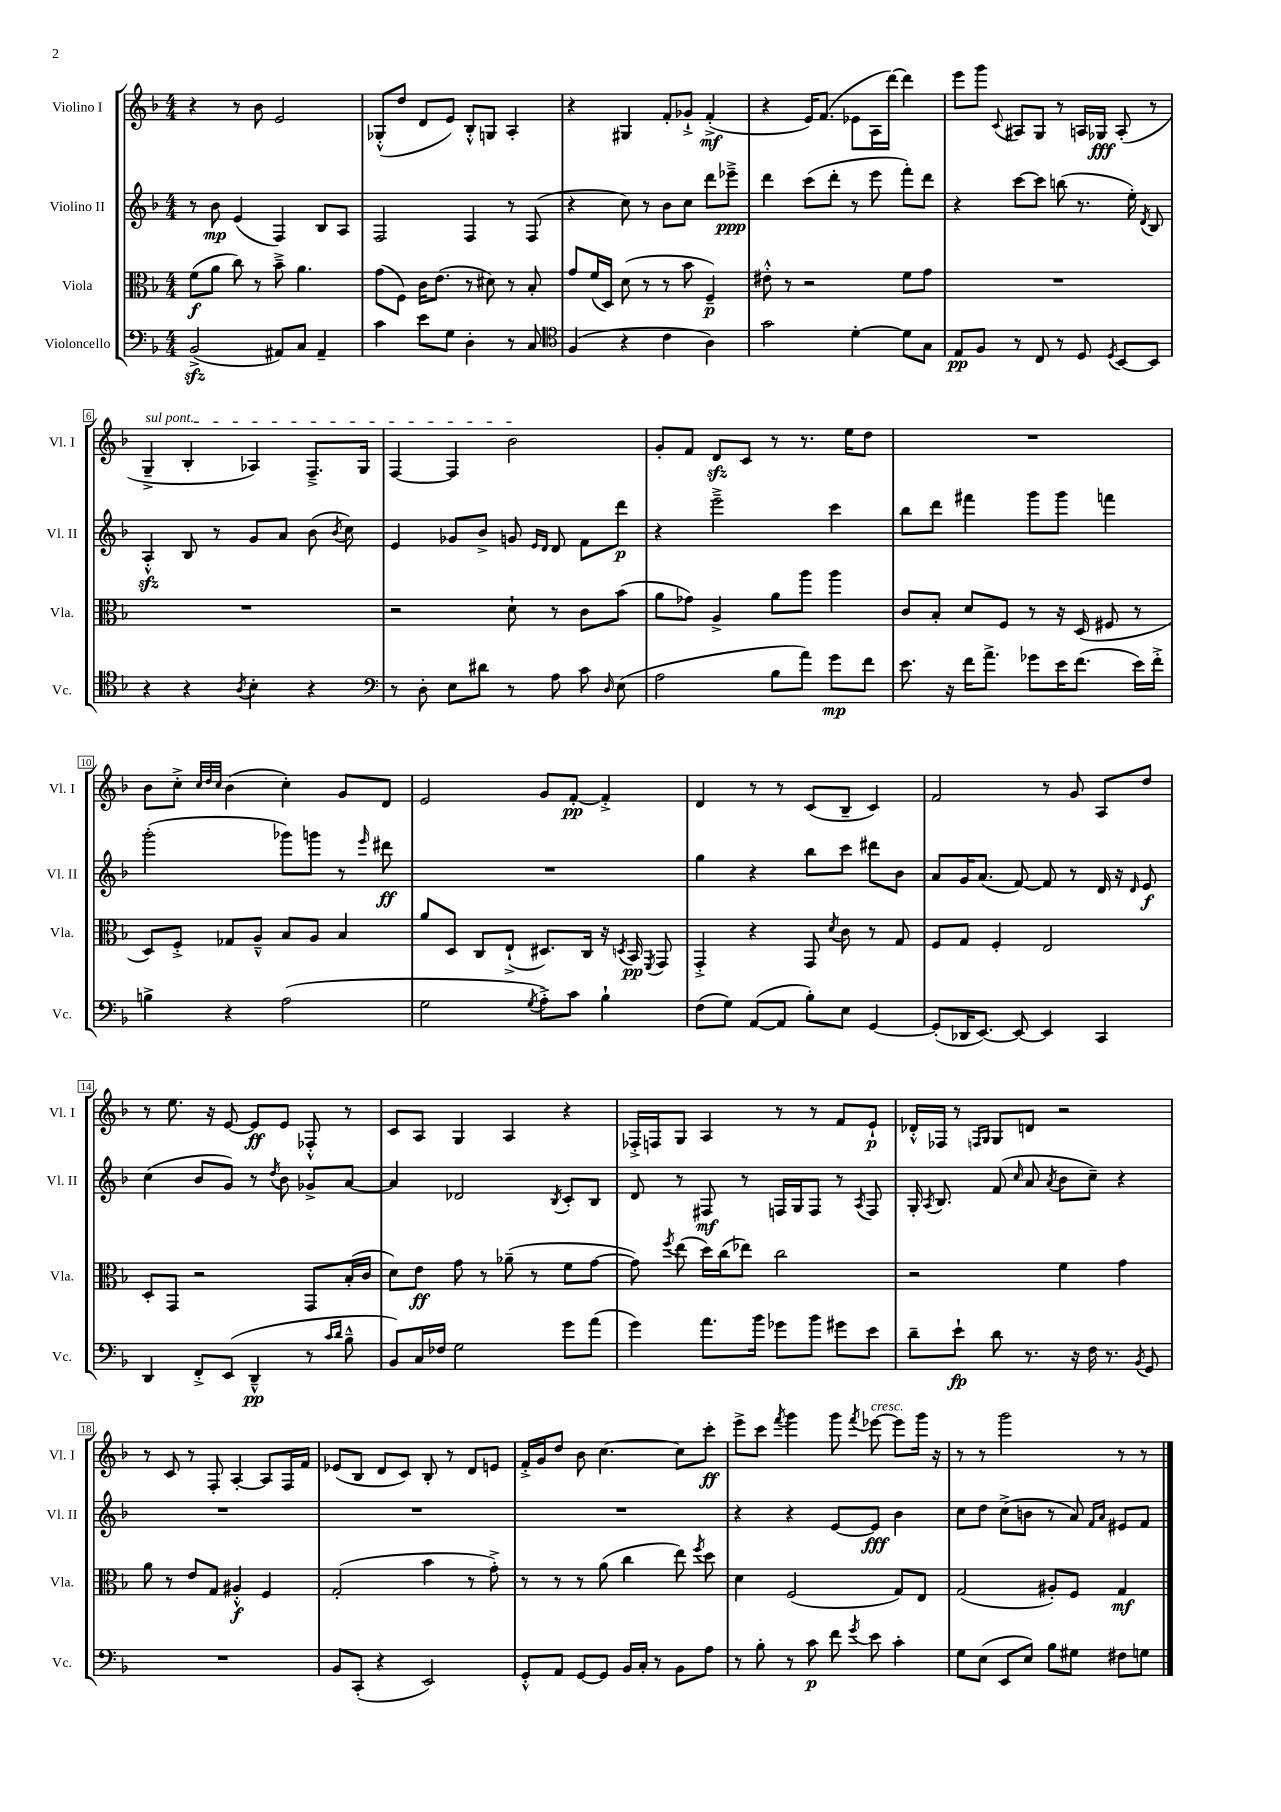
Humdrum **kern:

**kern	**kern	**kern	**kern
*staff4	*staff3	*staff2	*staff1
*clefF4	*clefC3	*clefG2	*clefG2
*k[b-]	*k[b-]	*k[b-]	*k[b-]
*M4/4	*M4/4	*M4/4	*M4/4
(2BB-^/	(8f\L	8r	4r
.	8a\J	8b-\	.
.	8cc\)	(4e/	8r
.	8r	.	8b-\
8AA#/L)	8b-~^\	4F/)	2e/
8C/J	4.a\	.	.
4AA#~/	.	8B-/L	.
.	.	8A/J	.
=	=	=	=
4c\	(8g\L	2F/	(8G-'^^/L
.	8F\J)	.	8dd/J
8e\L	16c\LK	.	8d/L
.	(8.e\J	.	.
8G\J	.	.	8e/J)
4D'\	8r	4F/	8B-'^^/L
.	8d#\)	.	8G/J
8r	8r	8r	4A'/
8C/	8B-'/	(8F/	.
=	=	=	=
*clefC4	*	*	*
(4F/	8g/L	4r	4r
.	(16f/L	.	.
.	16D/JJ)	.	.
4r	(8d\	8cc\)	4G#/
.	8r	8r	.
4c\	8r	8b-\L	8f'/L
.	8b-\	8cc\J	8g-`^/J
4A\)	4F~/)	8ddd\L	(4f'^/
.	.	8eee-~^\J	.
=	=	=	=
2g\	8e#'^^\	4ddd\	4r
.	8r	.	.
.	2r	(8ccc\L	16e/LK)
.	.	.	(8.f/J
.	.	8ddd'\J	.
[4d'\	.	8r	8e-\L
.	.	8eee\	16A\L
.	.	.	[16ddd\JJ)
8d\]L	8f\L	8fff'\L)	4ddd\]
8G\J	8g\J	8ddd\J	.
=	=	=	=
8E/L	1r	4r	8eee\L
8F/J	.	.	8ggg\J
.	.	.	8qqc/
8r	.	[8ccc\L	8A#/L
8C/	.	8ccc\]J	8G/J
8r	.	(8bb\	8r
8D/	.	8.r	16A/LL
.	.	.	16G-/JJ
8qD/	.	.	.
[8BB-/L	.	.	(8A'/
.	.	16ee'\)	.
.	.	8qd/	.
8BB-/]J	.	8B-/	8r
=	=	=	=
4r	1r	4A'^^/	4G~^/
4r	.	8B-/	4B-'/
.	.	8r	.
8qA/	.	.	.
4B-'\	.	8g/L	4A-/)
.	.	8a/J	.
4r	.	(8b-\	8.F~^/L
.	.	8qb-/	.
.	.	8cc\)	.
.	.	.	16G/Jk
=	=	=	=
*clefF4	*	*	*
8r	2r	4e/	[4F/
8D'\	.	.	.
8E\L	.	8g-/L	4F/]
8d#\J	.	8b-^/J	.
8r	8d`\	8g/	2b-\
.	.	16qqe/LL	.
.	.	16qqd/JJ	.
8A\	8r	8d/	.
8c\	8c\L	8f\L	.
16qqD/	.	.	.
(8E\	(8b-\J	8ddd\J	.
=	=	=	=
2A\	8a\L	4r	8g'/L
.	8g-\J)	.	8f/J
.	4A^/	2eee~^\	8d/L
.	.	.	8c/J
8B-\L	8a\L	.	8r
8a\J)	8aa\J	.	8.r
8g\L	4aa\	4ccc\	.
.	.	.	16ee\LK
8f\J	.	.	8dd\J
=	=	=	=
8.e\	8c/L	8bb-\L	1r
.	8B-'/J	8ddd\J	.
16r	.	.	.
16f\LK	8d/L	4fff#\	.
8.a^\J	.	.	.
.	8F/J	.	.
8g-\L	8r	8ggg\L	.
16e\K	16r	8ggg\J	.
(8.f\J	(16D/	.	.
.	8F#/	4fff\	.
16e\LL)	8r	.	.
16f'^\JJ	.	.	.
=	=	=	=
4B^\	8D/L)	(2ggg'\	8b-\L
.	8F'^/J	.	8cc'^\J
.	.	.	32qqcc/LLL
.	.	.	32qqdd/
.	.	.	32qqcc/JJJ
4r	8G-/L	.	(4b-\
.	8A~^^/J	.	.
(2A\	8B-/L	8ggg-\L)	4cc'\)
.	8A/J	8ggg\J	.
.	4B-/	8r	8g/L
.	.	16qqeee/	.
.	.	8ddd#\	8d/J
=	=	=	=
2G\	8a/L	1r	2e/
.	8D/J	.	.
.	8C/L	.	.
.	(8E`^/J	.	.
8qG/	.	.	.
8A'^\L)	8.D#/L)	.	8g/L
8c\J	.	.	[8f'/J
.	16C/Jk	.	.
4B-`\	16r	.	4f'^/]
.	8qD/	.	.
.	16BB-/	.	.
.	8qFF/	.	.
.	8GG/	.	.
=	=	=	=
(8F\L	4GG'^/	4gg\	4d/
8G\J)	.	.	.
([8AA/L	4r	4r	8r
8AA/]J	.	.	8r
8B-'\L)	8GG/	8bb-\L	(8c/L
.	8qd/	.	.
8E\J	8c\	8ccc\J	8B-~/J
[4GG/	8r	8ddd#\L	4c/)
.	8G/	8b-\J	.
=	=	=	=
(8GG'/]L	8F/L	8a/L	2f/
16DD-/K	8G/J	16g/K	.
[8.EE/J)	.	(8.a/J	.
.	4F'/	.	.
8EE/_	.	[8f/)	.
4EE/]	2E/	8f/]	8r
.	.	8r	8g/
4CC/	.	16d/	8A/L
.	.	16r	.
.	.	16qqd/	.
.	.	8e/	8dd/J
=	=	=	=
4DD/	8D'/L	(4cc\	8r
.	8GG/J	.	8.ee\
8FF'^/L	2r	8b-/L	.
.	.	.	16r
(8EE/J	.	8g/J)	[8e/
4DD~^^/	.	8r	8e/]L
.	.	8qdd/	.
.	.	8b-\	8e/J
8r	8GG/L	8g-^/L	8F-'^^/
16qqc/LL	.	.	.
16qqd/JJ	.	.	.
8B-~^^\	(16B-'/L	[8a/J	8r
.	16c/JJ	.	.
=	=	=	=
8BB-/L)	8d\L)	4a/]	8c/L
16C/L	8e\J	.	8A/J
16F-/JJ	.	.	.
2G\	8g\	2d-/	4G/
.	8r	.	.
.	(8a-~\	.	4A/
.	8r	.	.
.	.	8qB-/	.
8g\L	8f\L	8c'/L	4r
(8a\J	[8g\J	8B-/J	.
=	=	=	=
4g\)	8g\])	8d/	16F-'^/LL
.	.	.	16F/J
.	8qff/	.	.
.	(8ee\	8r	8G/J
8.a\L	16dd\LL)	8F#/	4A/
.	(16cc\J	.	.
.	8ee-\J)	8r	.
16b-\Jk	.	.	.
8g-\L	2cc\	16F/LL	8r
.	.	16G/J	.
8b-\J	.	8F/J	8r
8g#\L	.	8r	8f/L
.	.	8qA/	.
8e\J	.	8F/	8e`/J
=	=	=	=
8d~\L	2r	16G'/	16d-'^^/LL
.	.	8qA/	.
.	.	8.B-/	16F-/JJ
8e`\J	.	.	8r
.	.	.	16qqF/LL
.	.	.	16qqG/JJ
8d\	.	(8f/	8G/L
.	.	16qqcc/	.
8.r	.	8a/	8d/J
.	.	8qa/	.
.	4f\	8b-\L	2r
16r	.	.	.
16F\	.	8cc~\J)	.
8.r	.	.	.
.	4g\	4r	.
8qBB-/	.	.	.
8GG/	.	.	.
=	=	=	=
1r	8a\	1r	8r
.	8r	.	8c/
.	8e/L	.	8r
.	8G/J	.	8F'/
.	4A#'^^/	.	[4A'/
.	4F/	.	8A/]L
.	.	.	16F/L
.	.	.	16f/JJ
=	=	=	=
8BB-/L	(2G'/	1r	(8e-/L
(8CC'/J	.	.	8B-/J
4r	.	.	8d/L
.	.	.	8c/J)
2EE/)	4b-\	.	8B-'/
.	.	.	8r
.	8r	.	8d/L
.	8g'^\)	.	8e/J
=	=	=	=
8GG'^^/L	8r	1r	16f'^/LL
.	.	.	16g/J
8AA/J	8r	.	8dd/J
[8GG/L	8r	.	8b-\
8GG/]J	(8a\	.	[4.cc\
16BB-/LL	4cc\	.	.
16C'/JJ	.	.	.
8r	.	.	.
8BB-\L	8ee\)	.	8cc\]L
.	8qff/	.	.
8A\J	8dd\	.	8ccc'\J
=	=	=	=
8r	4d\	4r	8eee^\L
8B-'\	.	.	8ccc\J
.	.	.	8qfff/
8r	(2F/	4r	4ggg\
8c\	.	.	.
8f\	.	[8e/L	8ggg\
8qg/	.	.	8qfff/
8e\	.	8e/]J	[8eee-\
4c'\	8G/L)	4b-\	8eee-\]L
.	8E/J	.	16ggg\Jk
.	.	.	16r
=	=	=	=
8G\L	(2G/	8cc\L	8r
(8E\J	.	8dd\J	8r
8EE/L	.	(8cc^\L	2ggg\
8E/J)	.	8b\J	.
8B-\L	8A#'/L)	8r	.
8G#\J	8F/J	8a/)	.
.	.	16qqf/LL	.
.	.	16qqa/JJ	.
8F#\L	4G/	8e#/L	8r
8G\J	.	8f/J	8r
==	==	==	==
*-	*-	*-	*-
